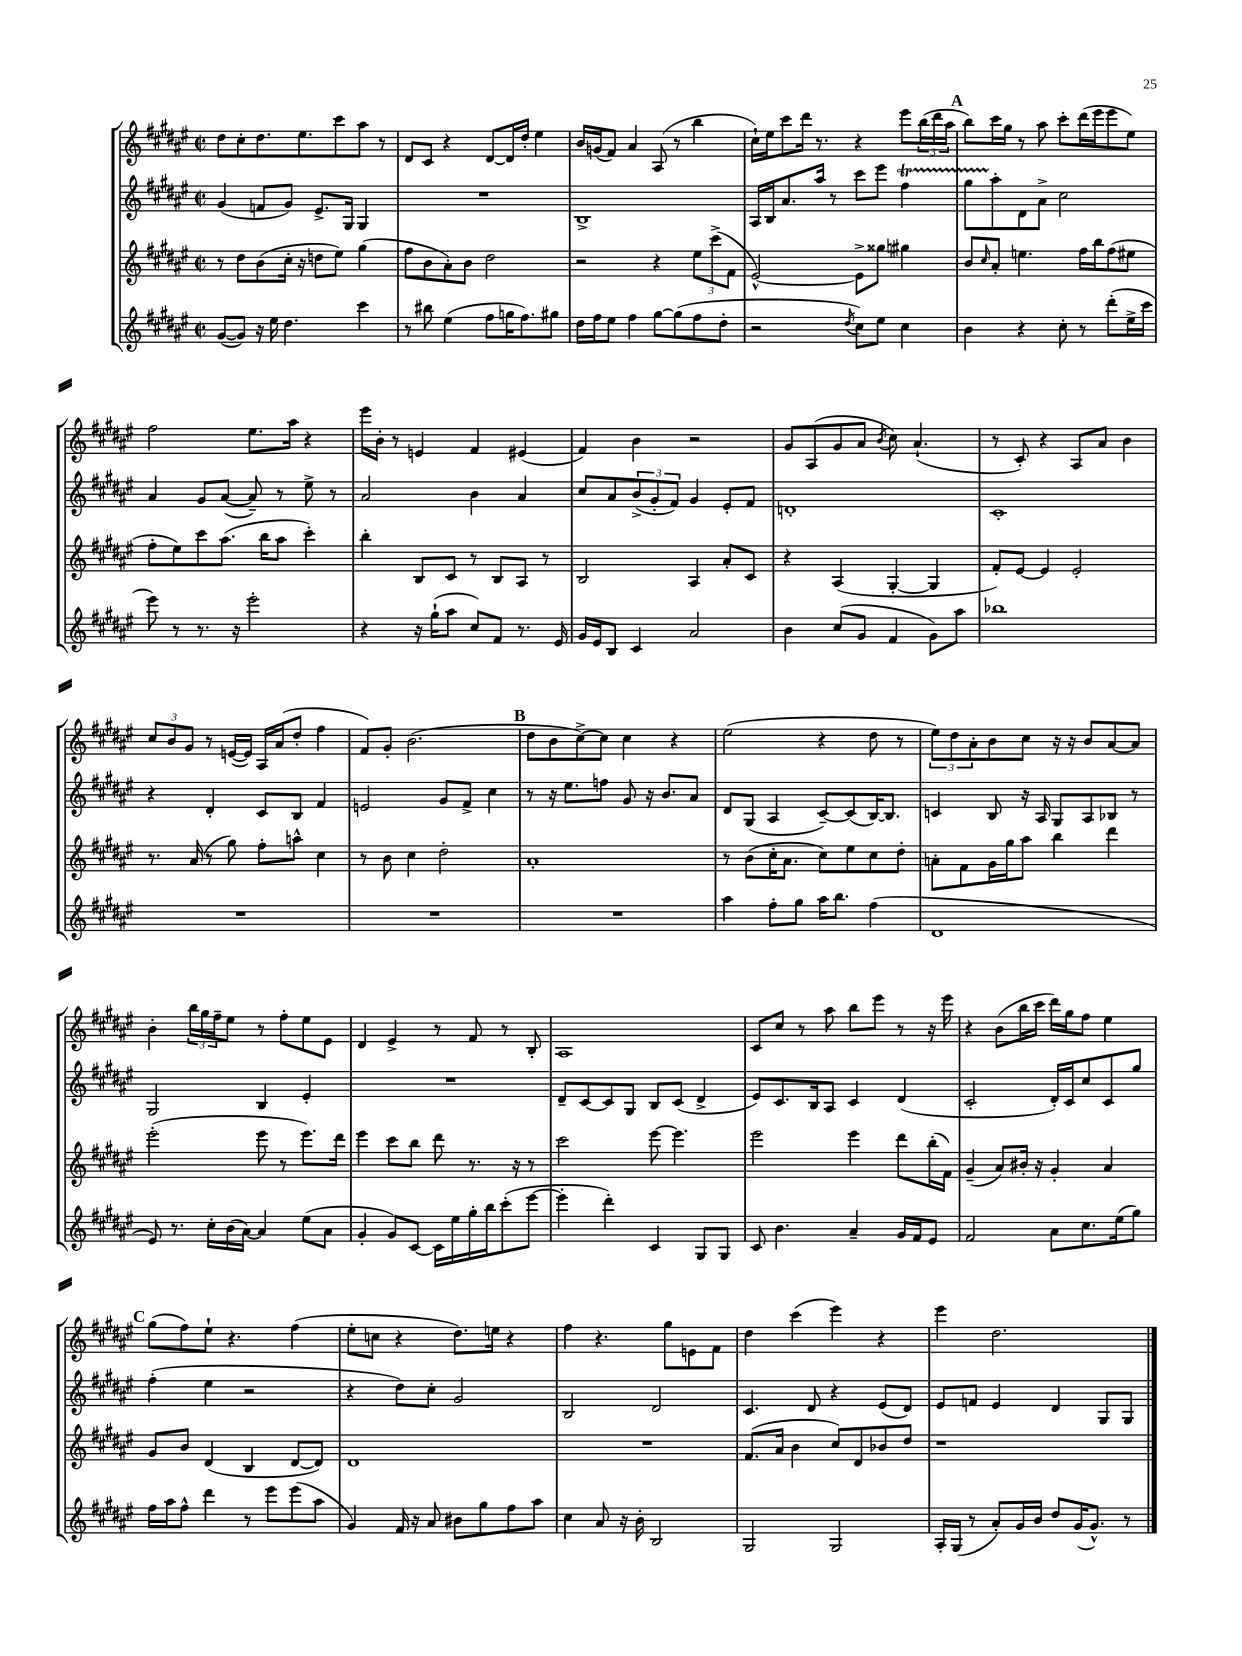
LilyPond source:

<<
\new StaffGroup <<
\new Staff = "s0" {
    \clef treble \key fis \major \defaultTimeSignature \time 2/2
    dis''8 cis''8-. dis''8. eis''8. cis'''8 ais''8 r8 |
    dis'8 cis'8 r4 dis'8~ dis'16 dis''16-. eis''4 |
    b'16 g'16( fis'8) ais'4 ais8( r8 b''4 |
    cis''16-!) eis''16 cis'''8 dis'''16 r8. r4 eis'''8 \tuplet 3/2 { b''16( dis'''16 ais''16 } |
    \mark \markup { \bold "A" } b''8) cis'''16 gis''16 r8 ais''8 cis'''8-. dis'''16( eis'''16 eis'''8 eis''8) |
    fis''2 eis''8. ais''16 r4 |
    eis'''16 b'16-. r8 e'4 fis'4 eis'4( |
    fis'4) b'4 r2 |
    gis'8 ais8( gis'8 ais'8 \acciaccatura { b'8 } cis''8) ais'4.-!( |
    r8 cis'8-.) r4 ais8 ais'8 b'4 |
    \tuplet 3/2 { cis''8 b'8 gis'8 } r8 e'16~( e'16) ais16 ais'16( dis''8-. fis''4 |
    fis'8) gis'8-. b'2.( |
    \mark \markup { \bold "B" } dis''8 b'8 cis''8~->) cis''8 cis''4 r4 |
    eis''2( r4 dis''8 r8 |
    \tuplet 3/2 { eis''8) dis''8 ais'8-. } b'8 cis''8 r16 r16 b'8 ais'8~ ais'8 |
    b'4-. \tuplet 3/2 { b''16 gis''16 fis''16-- } eis''8 r8 fis''8-. eis''8 eis'8 |
    dis'4 eis'4-> r8 fis'8 r8 b8-. |
    ais1 |
    cis'8 cis''8 r8 ais''8 b''8 eis'''8 r8 r16 eis'''16 |
    r4 b'8( b''16 cis'''16 dis'''16) gis''16 fis''8 eis''4 |
    \mark \markup { \bold "C" } gis''8( fis''8) eis''8-! r4. fis''4( |
    eis''8-. c''8 r4 dis''8.) e''16 r4 |
    fis''4 r4. gis''8 e'8 fis'8 |
    dis''4 cis'''4( eis'''4) r4 |
    eis'''4 dis''2. \bar "|." |
}
\new Staff = "s1" {
    \clef treble \key fis \major \defaultTimeSignature \time 2/2
    gis'4( f'8 gis'8) eis'8.-> gis16 gis4 |
    R1 |
    b1-> |
    ais16 b16 ais'8. ais''16 r8 cis'''8 eis'''8 fis''4\startTrillSpan |
    \mark \markup { \bold "A" } gis''8 ais''8-.\stopTrillSpan dis'8 ais'8-> cis''2 |
    ais'4 gis'8 ais'8~( ais'8--) r8 eis''8-> r8 |
    ais'2 b'4 ais'4 |
    cis''8 ais'8 \tuplet 3/2 { b'8->( gis'8-. fis'8) } gis'4 eis'8-. fis'8 |
    d'1-. |
    cis'1-. |
    r4 dis'4-. cis'8 b8 fis'4 |
    e'2 gis'8 fis'8-> cis''4 |
    \mark \markup { \bold "B" } r8 r16 eis''8. f''8 gis'8 r16 b'8. ais'8 |
    dis'8 gis8( ais4 cis'8~--) cis'8( b16~) b8. |
    c'4 b8 r16 ais16 gis8 ais8 bes8 r8 |
    gis2 b4 eis'4-. |
    R1 |
    dis'8-- cis'8~ cis'8 gis8 b8 cis'8( dis'4-> |
    eis'8) cis'8. b16 ais8 cis'4 dis'4( |
    cis'2-. dis'16-.) cis'16 cis''8 cis'8 gis''8 |
    \mark \markup { \bold "C" } fis''4-.( eis''4 r2 |
    r4 dis''8) cis''8-. gis'2 |
    b2 dis'2 |
    cis'4. dis'8 r4 eis'8( dis'8) |
    eis'8 f'8 eis'4 dis'4 gis8 gis8 \bar "|." |
}
\new Staff = "s2" {
    \clef treble \key fis \major \defaultTimeSignature \time 2/2
    r8 dis''8 b'8( cis''16-. r16 d''8 eis''8) gis''4( |
    fis''8 b'8 ais'8-.) b'8 dis''2 |
    r2 r4 \tuplet 3/2 { eis''8 cis'''8->( fis'8 } |
    eis'2~-^) eis'8-> gisis''8 gis''4 |
    \mark \markup { \bold "A" } b'8 \grace { cis''16 } ais'8-. e''4. fis''16 b''16 fis''8( eis''8 |
    fis''8-. eis''8) cis'''8 ais''8.( b''16 ais''8 cis'''4-.) |
    b''4-. b8 cis'8 r8 b8 ais8 r8 |
    b2 ais4 ais'8-. cis'8 |
    r4 ais4( gis4~-. gis4 |
    fis'8-.) eis'8~ eis'4 eis'2-. |
    r8. ais'16( r8 gis''8) fis''8-. a''8-^ cis''4 |
    r8 b'8 cis''4 dis''2-. |
    \mark \markup { \bold "B" } ais'1-. |
    r8 b'8( cis''16-. ais'8. cis''8) eis''8 cis''8 dis''8-. |
    a'8-. fis'8 gis'16 gis''16 ais''8 b''4 dis'''4 |
    eis'''2-.( eis'''8 r8 eis'''8.) dis'''16 |
    eis'''4 cis'''8 b''8 dis'''8 r8. r16 r8 |
    cis'''2 eis'''8~ eis'''4. |
    eis'''2 eis'''4 dis'''8 b''16-.( fis'16) |
    gis'4--( ais'8) bis'16-. r16 gis'4-. ais'4 |
    \mark \markup { \bold "C" } gis'8 b'8 dis'4( b4 dis'8~ dis'8) |
    dis'1 |
    R1 |
    fis'8.( ais'16 b'4 cis''8) dis'8 bes'8 dis''8 |
    r1 \bar "|." |
}
\new Staff = "s3" {
    \clef treble \key fis \major \defaultTimeSignature \time 2/2
    gis'8~( gis'8) r16 eis''16 dis''4. cis'''4 |
    r8 bis''8 eis''4( fis''8 g''16 fis''8.) gis''8 |
    dis''16 fis''16 eis''8 fis''4 gis''8~ gis''8( fis''8 dis''8-. |
    r2 \acciaccatura { dis''8 } cis''8) eis''8 cis''4 |
    \mark \markup { \bold "A" } b'4 r4 cis''8-. r8 dis'''8-.( eis''16-> cis'''16 |
    eis'''8) r8 r8. r16 eis'''2-. |
    r4 r16 gis''16-!( ais''8 cis''8) fis'8 r8. eis'16 |
    gis'16 eis'16 b8 cis'4 ais'2 |
    b'4 cis''8( gis'8 fis'4 gis'8) ais''8 |
    bes''1 |
    R1 |
    R1 |
    \mark \markup { \bold "B" } R1 |
    ais''4 fis''8-. gis''8 ais''16 b''8. fis''4( |
    dis'1 |
    eis'8) r8. cis''16-. b'16( ais'16~) ais'4 eis''8( ais'8 |
    gis'4-. gis'8) cis'8~ cis'16 eis''16 gis''16-. b''16 cis'''8-.( eis'''8~ |
    eis'''4-. dis'''4-.) cis'4 gis8 gis8 |
    cis'8 b'4. ais'4-- gis'16 fis'16 eis'8 |
    fis'2 ais'8 cis''8. eis''16( gis''8) |
    \mark \markup { \bold "C" } fis''16 ais''16 fis''8-^ dis'''4 r8 eis'''8 eis'''8( ais''8 |
    gis'4) fis'16 r16 ais'8 bis'8 gis''8 fis''8 ais''8 |
    cis''4 ais'8 r16 b'16-. b2 |
    gis2 gis2 |
    ais16-. gis16( r8 ais'8-.) gis'16 b'16 dis''8 gis'16( gis'8.-^) r8 \bar "|." |
}
>>
>>
\layout { \context { \Score \remove "Bar_number_engraver" } }
